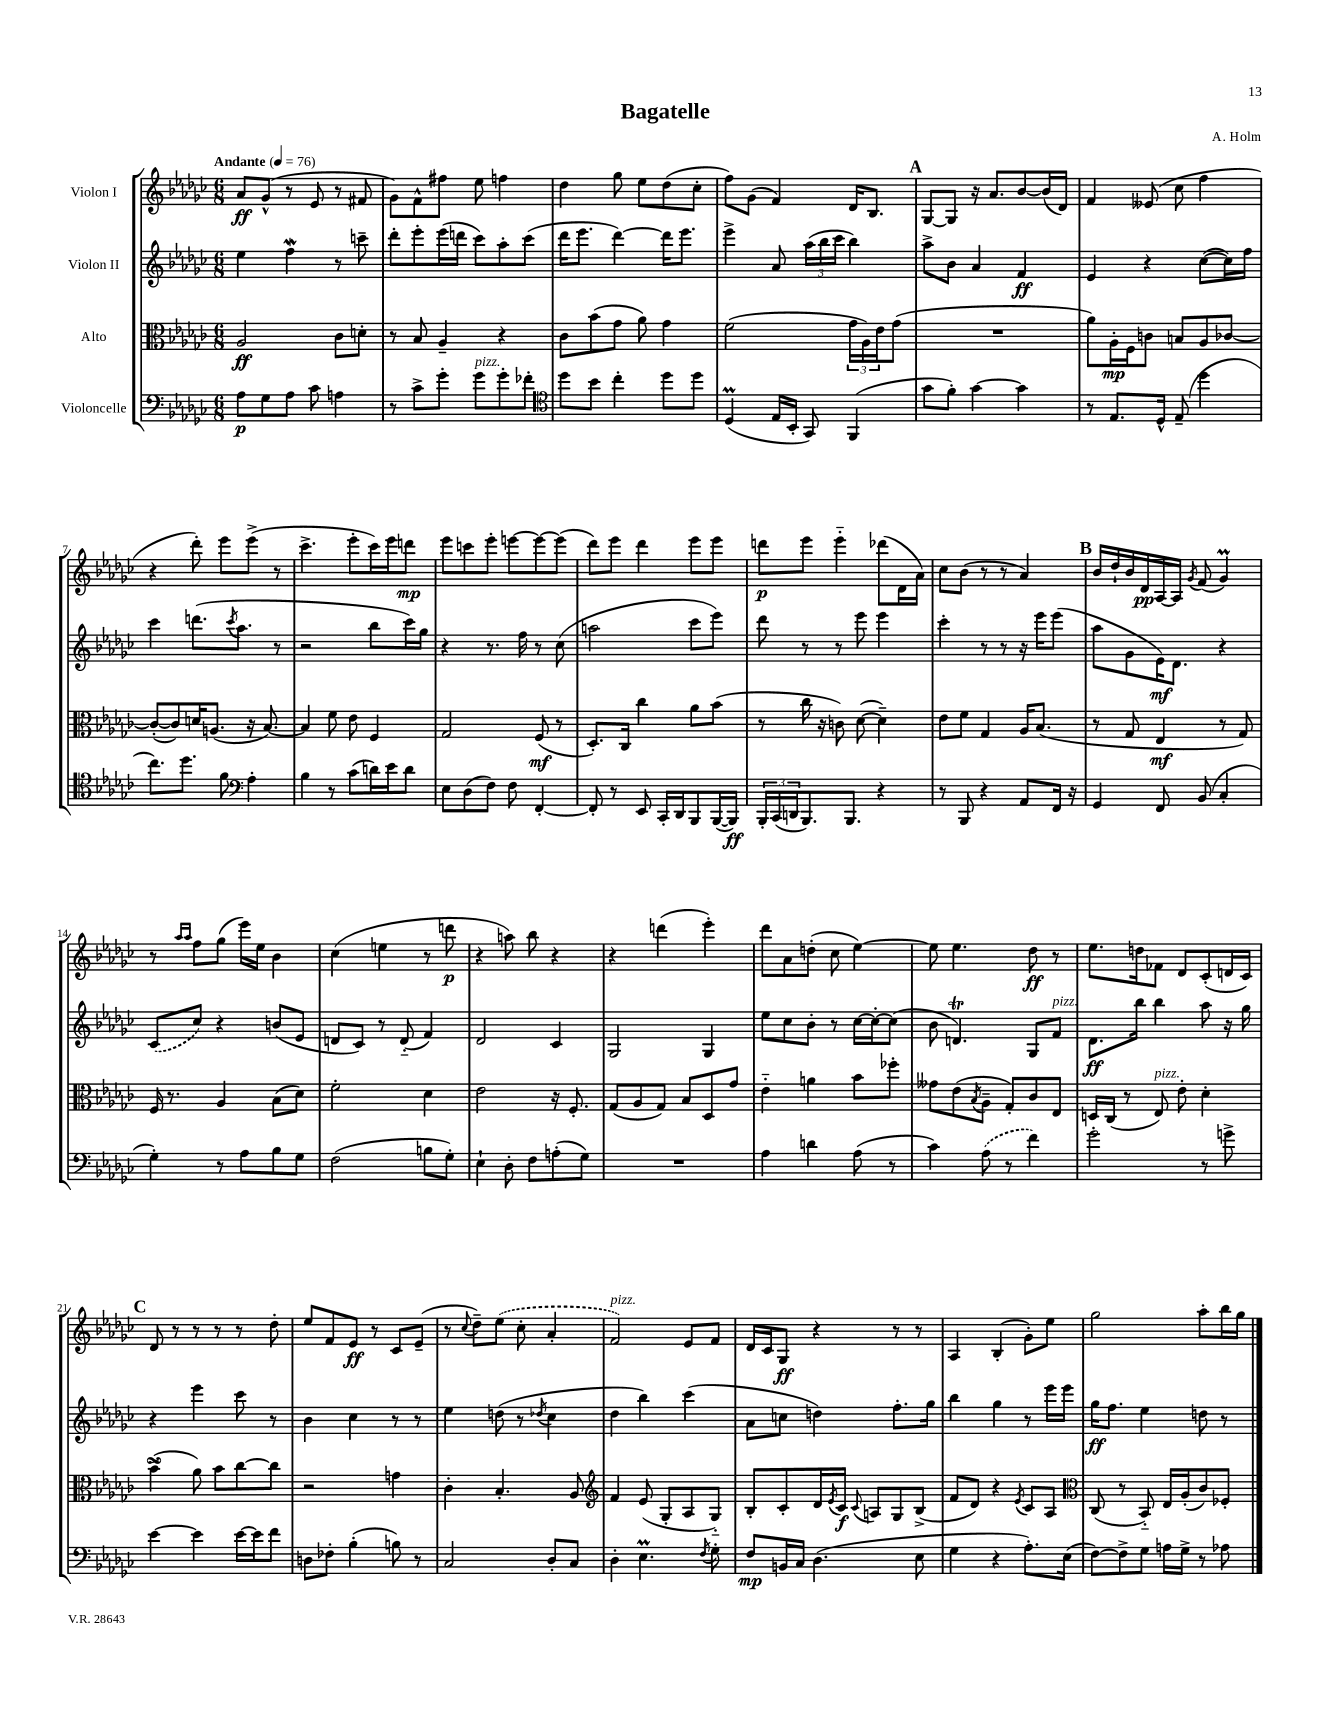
\header { title = "Bagatelle" composer = "A. Holm" }
<<
\new StaffGroup <<
\new Staff = "s0" \with { instrumentName = "Violon I" } {
    \clef treble \key ges \major \numericTimeSignature \time 6/8 \tempo "Andante" 4 = 76
    aes'8\ff ges'8-^( r8 ees'8 r8 fis'8 |
    ges'8) f'8-^ fis''8 ees''8 f''4 |
    des''4 ges''8 ees''8 des''8( ces''8-. |
    f''8) ges'8( f'4) des'16 bes8. |
    \mark \markup { \bold "A" } ges8~ ges8 r16 aes'8. bes'8~ bes'16( des'16) |
    f'4 eeses'8( ces''8 f''4 |
    r4 des'''8-.) ees'''8 ees'''8->( r8 |
    ces'''4.-> ees'''8-. ces'''16) ees'''16 d'''8\mp |
    ees'''8 c'''8 ees'''8-. e'''8~ e'''8~ e'''8( |
    des'''8) ees'''8 des'''4 ees'''8 ees'''8 |
    d'''8\p ees'''8 ees'''4-_ des'''8( des'16 aes'16) |
    ces''8 bes'8( r8 r8 aes'4) |
    \mark \markup { \bold "B" } bes'16 des''16-! bes'16 des'16\pp aes16~ aes16 \acciaccatura { ges'8 } f'8( ges'4\prall) |
    r8 \grace { aes''16 aes''16 } f''8 ges''8( ees'''16) ees''16 bes'4 |
    ces''4( e''4 r8 d'''8\p |
    r4 a''8) bes''8 r4 |
    r4 d'''4( ees'''4-.) |
    des'''8 aes'8 d''8-.( ces''8 ees''4~) |
    ees''8 ees''4. des''8\ff r8 |
    ees''8. d''16 fes'8 des'8 ces'8-.( d'16 ces'16) |
    \mark \markup { \bold "C" } des'8 r8 r8 r8 r8 des''8-. |
    ees''8 f'8 ees'8\ff r8 ces'8 ees'8--( |
    r8 \appoggiatura { ces''8 } des''8--) \once \slurDashed ees''8( ces''8-. aes'4-. |
    f'2^\markup { \italic "pizz." }) ees'8 f'8 |
    des'16 ces'16 ges8\ff r4 r8 r8 |
    aes4 bes4-.( ges'8-.) ees''8 |
    ges''2 aes''8-. bes''16 ges''16 \bar "|." |
}
\new Staff = "s1" \with { instrumentName = "Violon II" } {
    \clef treble \key ges \major \numericTimeSignature \time 6/8
    ees''4 f''4\mordent r8 c'''8-- |
    des'''8-. ees'''8-. ees'''16( d'''16 ces'''8) aes''8-. ces'''8( |
    des'''16 ees'''8. des'''4~) des'''16 ees'''8. |
    ees'''4-> aes'8 \tuplet 3/2 { aes''16( bes''16 ces'''16 } bes''4) |
    \mark \markup { \bold "A" } aes''8-> bes'8 aes'4 f'4\ff |
    ees'4 r4 ces''8~( ces''16) f''16 |
    ces'''4 d'''8.( \acciaccatura { ces'''8 } aes''8. r8 |
    r2 bes''8 ces'''16) ges''16 |
    r4 r8. f''16 r8 ces''8( |
    a''2 ces'''8 ees'''8) |
    des'''8 r8 r8 ees'''8 ees'''4 |
    ces'''4-. r8 r8 r16 ees'''16 ees'''8( |
    \mark \markup { \bold "B" } aes''8 ges'8 ees'16\mf) des'8. r4 |
    \once \slurDashed ces'8( ces''8) r4 b'8( ees'8 |
    d'8 ces'8) r8 d'8-_( f'4) |
    des'2 ces'4 |
    ges2 ges4 |
    ees''8 ces''8 bes'8-. r8 ces''16~ ces''16~-. ces''8( |
    bes'8 d'4.\trill) ges8 f'8^\markup { \italic "pizz." } |
    des'8.\ff bes''16 bes''4 aes''8 r16 ges''16 |
    \mark \markup { \bold "C" } r4 ees'''4 ces'''8 r8 |
    bes'4 ces''4 r8 r8 |
    ees''4 d''8( r8 \acciaccatura { des''8 } ces''4 |
    des''4 bes''4) ces'''4( |
    aes'8 c''8 d''4) f''8.-. ges''16 |
    bes''4 ges''4 r8 ees'''16 ees'''16 |
    ges''16\ff f''8. ees''4 d''8 r8 \bar "|." |
}
\new Staff = "s2" \with { instrumentName = "Alto" } {
    \clef alto \key ges \major \numericTimeSignature \time 6/8
    aes2\ff ces'8 d'8-. |
    r8 bes8 aes4-- r4 |
    ces'8 bes'8( ges'8 aes'8) ges'4 |
    f'2( \tuplet 3/2 { ges'16 aes16) ees'16 } ges'8( |
    \mark \markup { \bold "A" } R2. |
    aes'8) aes16-.\mp f16 c'8 b8 aes8 ces'8~ |
    ces'8~-.( ces'8) d'16 a8.( r16 bes8.~) |
    bes4 f'8 ees'8 f4 |
    ges2 f8\mf( r8 |
    des8.-.) ces16 ces''4 aes'8 bes'8( |
    r8 ces''16 r16 c'8) des'8~( des'4--) |
    ees'8 f'8 ges4 aes16 bes8.( |
    \mark \markup { \bold "B" } r8 ges8 ees4\mf r8 ges8) |
    f16 r8. aes4 bes8( des'8) |
    f'2-. des'4 |
    ees'2 r16 f8.-. |
    ges8( aes8 ges8) bes8 des8 ges'8 |
    ees'4-_ a'4 bes'8 fes''8-. |
    geses'8 ees'8( \acciaccatura { bes8 } aes8-- ges8-.) ces'8 ees8 |
    d16 ces16( r8 ees8^\markup { \italic "pizz." }) ees'8-. des'4-. |
    \mark \markup { \bold "C" } bes'4->\turn( aes'8) bes'8 ces''8~ ces''8 |
    r2 g'4 |
    ces'4-. bes4.-. aes8 |
    \clef treble f'4 ees'8( ges8-. aes8 ges8-_) |
    bes8-. ces'8-. des'16 \acciaccatura { ees'8 } ces'16\f \appoggiatura { ces'8 } a8 ges8 bes8->( |
    f'8 des'8) r4 \acciaccatura { ees'8 } ces'8 aes8 |
    \clef alto ces8( r8 bes,8-_) ees16 aes16-.( ces'8) fes8-. \bar "|." |
}
\new Staff = "s3" \with { instrumentName = "Violoncelle" } {
    \clef bass \key ges \major \numericTimeSignature \time 6/8
    aes8\p ges8 aes8 ces'8 a4 |
    r8 ces'8-> ges'8-. ges'8^\markup { \italic "pizz." } ges'8-. fes'8-. |
    \clef tenor des''8 bes'8 ces''4-. des''8 des''8 |
    des4\prall( ees16 bes,16-. ges,8) f,4( |
    \mark \markup { \bold "A" } ges'8 f'8-.) ges'4~ ges'4 |
    r8 ees8. des16-^ ees8--( des''4 |
    ces''8.) des''8. f'8 \clef bass aes4-. |
    bes4 r8 ces'8( d'16) ees'16 d'8 |
    ees8 des8( f8) f8 f,4~-. |
    f,8-. r8 ees,8 ces,16-. des,16 bes,,8 bes,,16~( bes,,16\ff) |
    \tuplet 3/2 { bes,,16-. ces,16( d,16 } bes,,8.) bes,,8. r4 |
    r8 bes,,8 r4 aes,8 f,16 r16 |
    \mark \markup { \bold "B" } ges,4 f,8 bes,8( ces4-. |
    ges4-.) r8 aes8 bes8 ges8 |
    f2( b8 ges8-.) |
    ees4-! des8-. f8 a8-.( ges8) |
    R2. |
    aes4 d'4 aes8( r8 |
    ces'4) \once \slurDashed aes8( r8 f'4) |
    ges'2-. r8 g'8-> |
    \mark \markup { \bold "C" } ees'4~ ees'4 ees'16~ ees'16 f'8 |
    d8 fes8-. bes4-.( b8) r8 |
    ces2 des8-. ces8 |
    des4-. ees4.\prall \acciaccatura { f8 } ges8-. |
    f8\mp b,16 ces16 des4.( ees8 |
    ges4 r4 aes8.-.) ees16( |
    f8~) f8-> ges8 a16 ges16-> r8 aes8 \bar "|." |
}
>>
>>
